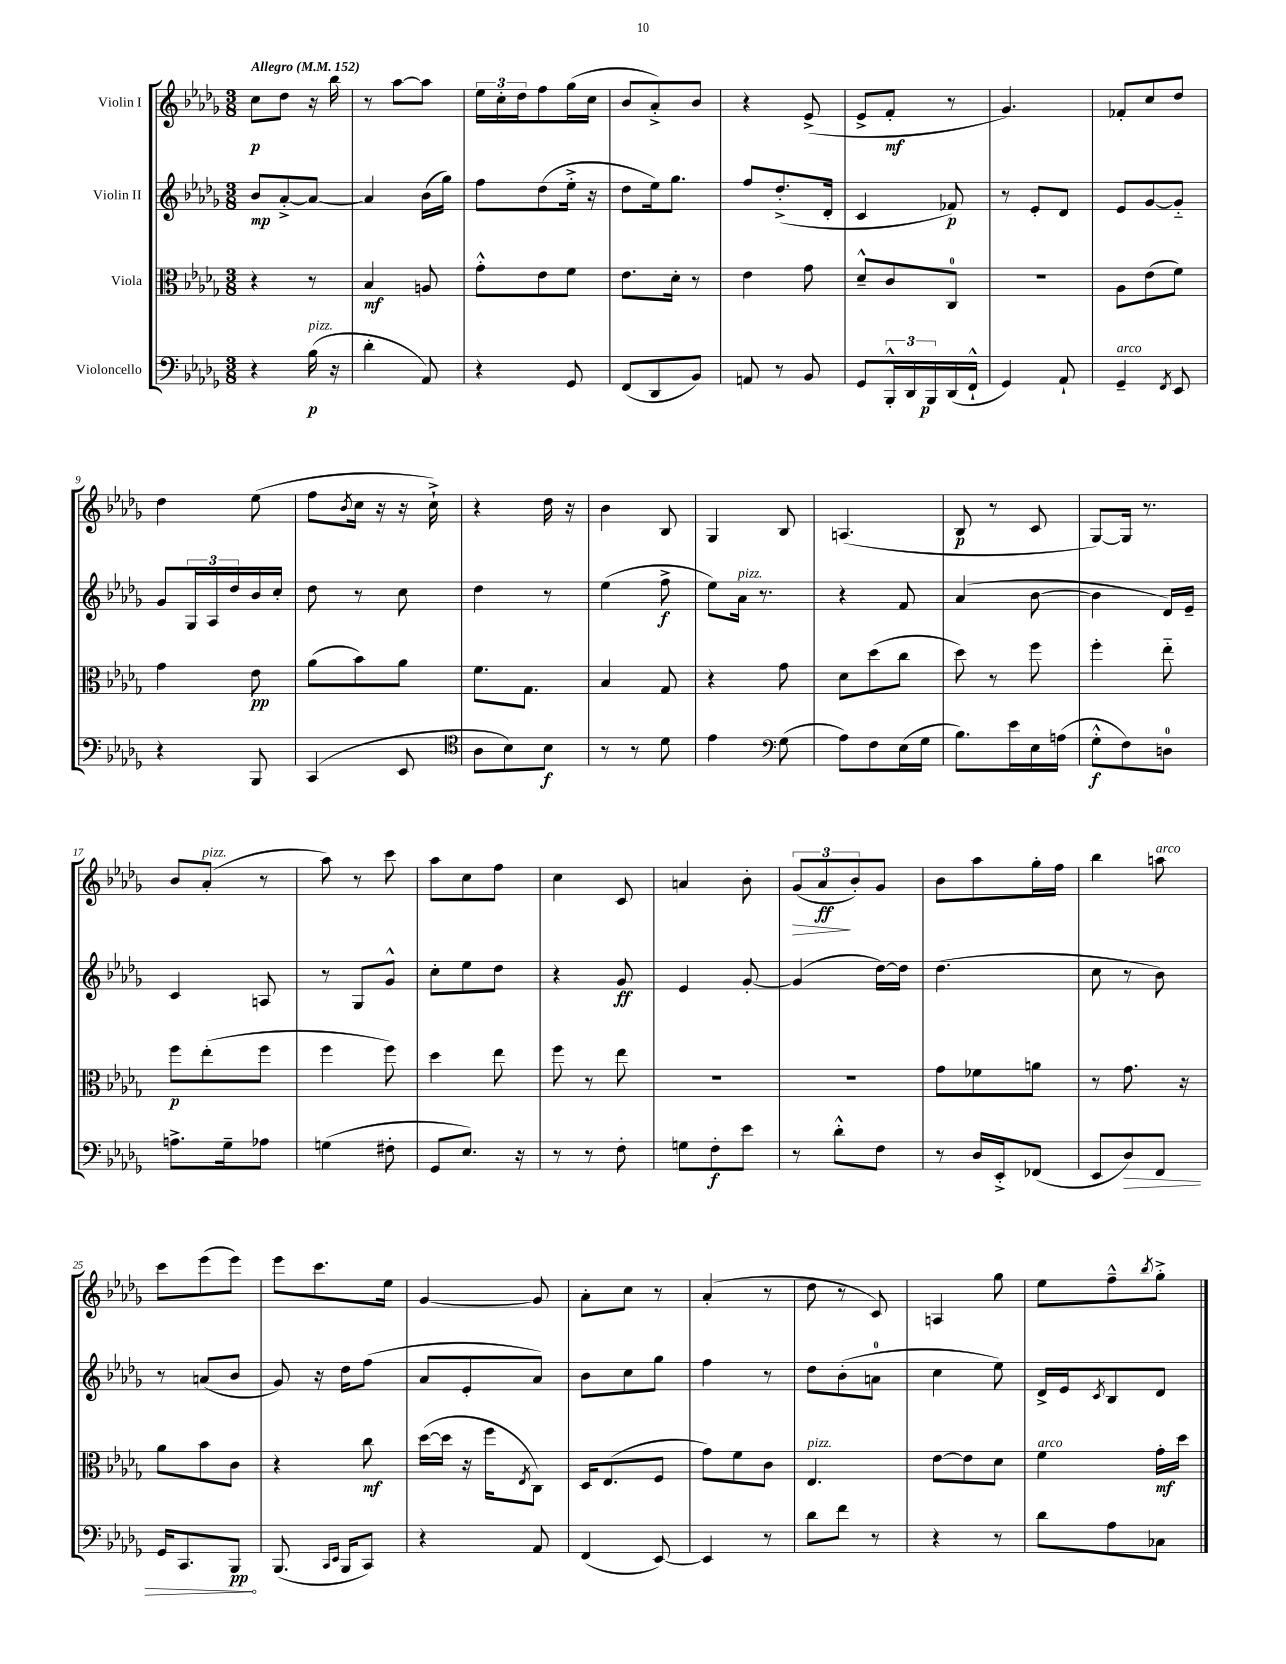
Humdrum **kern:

**kern	**kern	**kern	**kern
*staff4	*staff3	*staff2	*staff1
*clefF4	*clefC3	*clefG2	*clefG2
*k[b-e-a-d-g-]	*k[b-e-a-d-g-]	*k[b-e-a-d-g-]	*k[b-e-a-d-g-]
*M3/8	*M3/8	*M3/8	*M3/8
*MM152	*MM152	*MM152	*MM152
4r	4r	8b-	8cc
.	.	[8a-'^	8dd-
(16B-	8r	8a-_	16r
16r	.	.	16bb-
=	=	=	=
4d-'	4B-	4a-]	8r
.	.	.	[8aa-
8AA-)	8A	(16b-	8aa-]
.	.	16gg-)	.
=	=	=	=
4r	8g-'^^	8ff	24ee-
.	.	.	24cc'
.	.	.	24dd-
.	8e-	(8dd-	8ff
8GG-	8f	16ee-'^	(16gg-
.	.	16r	16cc
=	=	=	=
(8FF	8.e-	8dd-	8b-
8DD-	.	16ee-)	8a-'^)
.	16d-'	8.gg-	.
8BB-)	8r	.	8b-
=	=	=	=
8AA	4e-	8ff	4r
8r	.	(8.dd-'^	.
8BB-	8g-	.	(8e-^
.	.	16d-'	.
=	=	=	=
8GG-	8d-~^^	4c	8e-^
24BBB-'^^	8c	.	8f'
24DD-	.	.	.
24BBB-	.	.	.
(16DD-	8C	8f-)	8r
16FF`^^	.	.	.
=	=	=	=
4GG-)	4.r	8r	4.g-)
.	.	8e-'	.
8AA-`	.	8d-	.
=	=	=	=
4GG-~	8A-	8e-	8f-'
.	(8e-	[8g-	8cc
8qFF	.	.	.
8EE-	8f)	8g-'~]	8dd-
=	=	=	=
4r	4g-	8g-	4dd-
.	.	24G-	.
.	.	24A-	.
.	.	24dd-	.
8BBB-	8e-	16b-	(8ee-
.	.	16cc'	.
=	=	=	=
(4CC	(8a-	8dd-	8ff
.	.	.	8qb-
.	8b-)	8r	16cc
.	.	.	16r
8EE-	8a-	8cc	16r
.	.	.	16cc`^)
=	=	=	=
*clefC4	*	*	*
8A-	8.f	4dd-	4r
8B-)	.	.	.
.	8.G-	.	.
8B-	.	8r	16dd-
.	.	.	16r
=	=	=	=
8r	4B-	(4ee-	4b-
8r	.	.	.
8d-	8G-	8ff^	8B-
=	=	=	=
4e-	4r	8ee-)	4G-
.	.	16a-	.
.	.	8.r	.
*clefF4	*	*	*
(8G-	8g-	.	8B-
=	=	=	=
8A-)	8d-	4r	(4.A
8F	(8dd-	.	.
(16E-	8cc	8f	.
16G-	.	.	.
=	=	=	=
8.B-)	8dd-)	(4a-	8B-
.	8r	.	8r
16e-	.	.	.
16E-	8ff	[8b-	8c
(16A	.	.	.
=	=	=	=
8G-'^^	4ff'	4b-]	[8G-)
8F)	.	.	16G-]
.	.	.	8.r
8D	8ee-'~	16d-)	.
.	.	16e-~	.
=	=	=	=
8.A^	8ff	4c	8b-
.	(8ee-'	.	(8a-'
16G-~	.	.	.
8A-	8ff	8A	8r
=	=	=	=
(4G	4ff	8r	8aa-)
.	.	8G-	8r
8F#'	8ff)	8g-^^	8ccc
=	=	=	=
8GG-	4dd-	8cc'	8aa-
8.E-)	.	8ee-	8cc
.	8ee-	8dd-	8ff
16r	.	.	.
=	=	=	=
8r	8ff	4r	4cc
8r	8r	.	.
8F'	8ee-	8g-	8c
=	=	=	=
8G	4.r	4e-	4a
8F'	.	.	.
8e-	.	[8g-'	8b-'
=	=	=	=
8r	4.r	(4g-]	(12g-
.	.	.	12a-
8d-'^^	.	.	.
.	.	.	12b-')
8F	.	[16dd-)	8g-
.	.	16dd-]	.
=	=	=	=
8r	8g-	(4.dd-	8b-
16D-	8f-	.	8aa-
16EE-'^	.	.	.
(8FF-	8a	.	16gg-'
.	.	.	16ff
=	=	=	=
8EE-	8r	8cc	4bb-
8D-)	8.g-	8r	.
8FF	.	8b-)	8aa
.	16r	.	.
=	=	=	=
16GG-	8a-	8r	8ccc
8.CC	.	.	.
.	8b-	(8a	(8eee-
8BBB-	8c	8b-	8eee-)
=	=	=	=
(8.BBB-	4r	8g-)	8eee-
.	.	16r	8.ccc
16qqCC	.	.	.
16qqEE-	.	.	.
16BBB-	.	16dd-	.
8CC)	8cc	(8ff	.
.	.	.	16ee-
=	=	=	=
4r	([16dd-	8a-	[4g-
.	16dd-]	.	.
.	16r	8e-'	.
.	16ff	.	.
.	8qE-	.	.
8AA-	8C)	8a-)	8g-]
=	=	=	=
(4FF	16D-	8b-	8a-'
.	(8.E-	.	.
.	.	8cc	8cc
[8EE-)	8F	8gg-	8r
=	=	=	=
4EE-]	8g-)	4ff	(4a-'
.	8f	.	.
8r	8c	8r	8r
=	=	=	=
8d-	4.E-	8dd-	8dd-
8f	.	(8b-'	8r
8r	.	8a	8c)
=	=	=	=
4r	[8e-	4cc	4A
.	8e-]	.	.
8r	8d-	8ee-)	8gg-
=	=	=	=
8d-	4f	16d-^	8ee-
.	.	16e-	.
.	.	8qc	.
8A-	.	8B-	8ff~^^
.	.	.	8qbb-
8C-	16g-'	8d-	8gg-'^
.	16dd-	.	.
==	==	==	==
*-	*-	*-	*-
